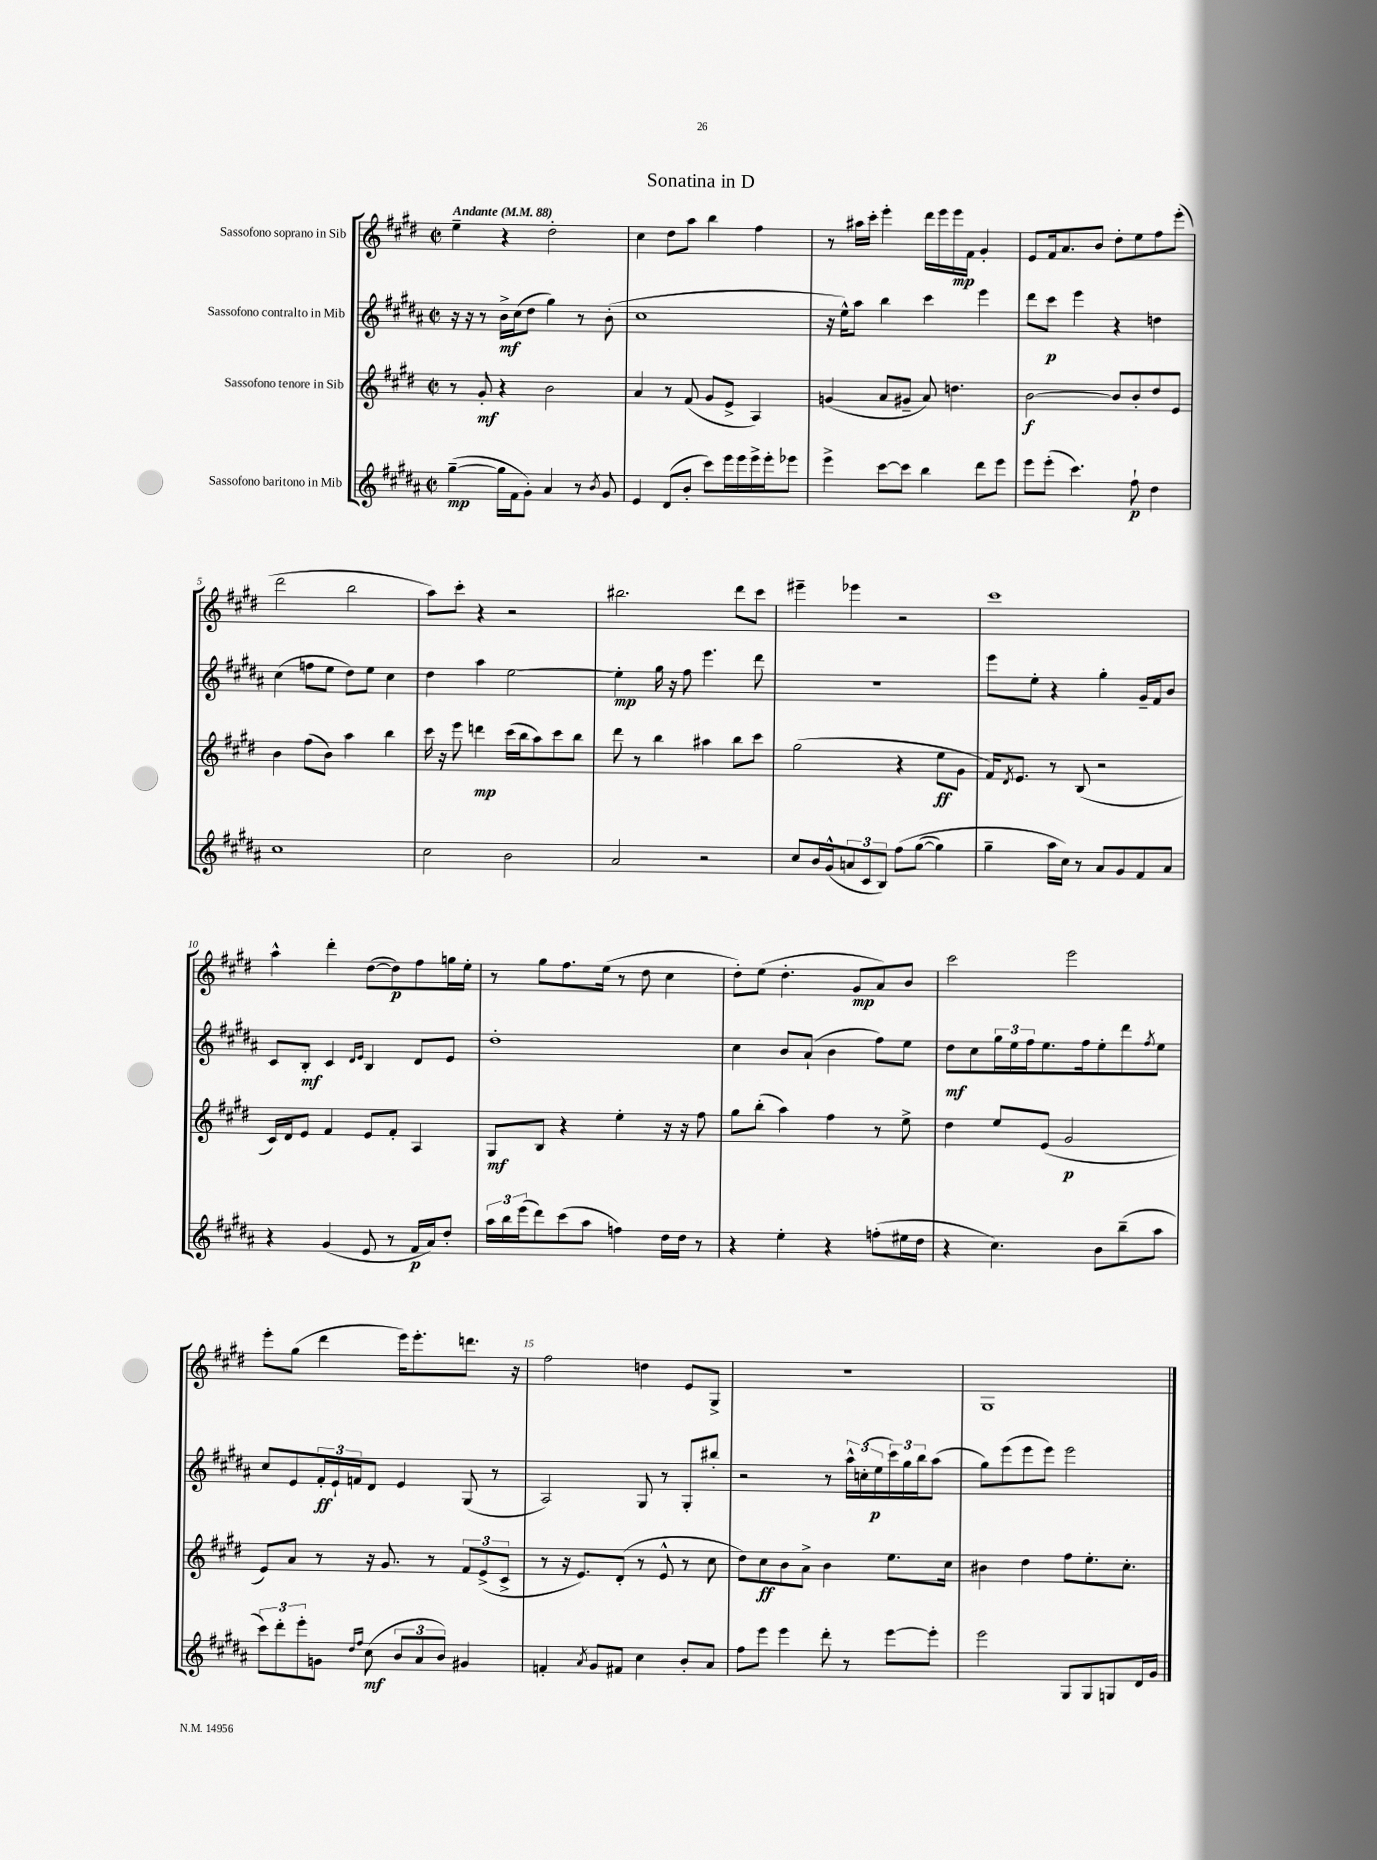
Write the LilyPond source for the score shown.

\header { title = "Sonatina in D" }
<<
\new StaffGroup <<
\new Staff = "s0" \with { instrumentName = "Sassofono soprano in Sib" } {
    \clef treble \key e \major \defaultTimeSignature \time 2/2 \tempo "Andante" 4 = 88
    e''4-- r4 dis''2-. |
    cis''4 dis''8 a''8 b''4 fis''4 |
    r8 ais''16 cis'''16-. e'''4-. dis'''16 e'''16 e'''16\mp fis'16 gis'4-. |
    e'8 fis'16 a'8. b'8 dis''8-. e''8 fis''8 e'''8-.( |
    dis'''2 b''2 |
    a''8) cis'''8-. r4 r2 |
    bis''2. dis'''8 cis'''8 |
    eis'''4-- ees'''4 r2 |
    cis'''1 |
    a''4-^ dis'''4-. dis''8~( dis''8\p) fis''8 g''16 e''16-. |
    r8 gis''8 fis''8. e''16( r8 dis''8 cis''4 |
    dis''8-.) e''8( dis''4.-. gis'8\mp a'8) b'8 |
    cis'''2 e'''2 |
    e'''8-. gis''8( dis'''4 e'''16) e'''8.-. d'''8. r16 |
    fis''2 d''4 e'8 gis8-> |
    r1 |
    gis1 \bar "|." |
}
\new Staff = "s1" \with { instrumentName = "Sassofono contralto in Mib" } {
    \clef treble \key b \major \defaultTimeSignature \time 2/2
    r16 r16 r8 b'16->\mf cis''16( dis''8 gis''4) r8 b'8-.( |
    cis''1 |
    r16 e''16-^) ais''8 b''4 cis'''4 e'''4 |
    dis'''8 cis'''8\p e'''4 r4 d''4 |
    cis''4( f''8 e''8 dis''8) e''8 cis''4 |
    dis''4 ais''4 e''2~ |
    e''4-.\mp gis''16 r16 fis''8 e'''4. dis'''8 |
    R1 |
    e'''8 e''8-. r4 gis''4-. gis'16-- fis'16 b'8 |
    cis'8 b8-.\mf cis'4 \grace { dis'16 e'16 } b4 dis'8 e'8 |
    dis''1-. |
    cis''4 b'8 ais'8-!( b'4 fis''8) e''8 |
    dis''8\mf cis''8 \tuplet 3/2 { gis''16 e''16 fis''16 } e''8. fis''16 e''8-. dis'''8 \acciaccatura { fis''8 } e''8 |
    cis''8 e'8 \tuplet 3/2 { fis'16-.\ff e'16-! f'16 } dis'8 e'4 gis8( r8 |
    ais2) gis8 r8 gis8-. bis''8-. |
    r2 r8 \tuplet 3/2 { ais''16-^ c''16-.( e''16\p } \tuplet 3/2 { cis'''16) gis''16 b''16 } ais''8( |
    gis''8) e'''8( e'''8 e'''8) e'''2 \bar "|." |
}
\new Staff = "s2" \with { instrumentName = "Sassofono tenore in Sib" } {
    \clef treble \key e \major \defaultTimeSignature \time 2/2
    r8 gis'8-.\mf r4 b'2 |
    a'4 r8 fis'8( gis'8 e'8-> a4) |
    g'4( a'8 gis'8-- a'8) d''4. |
    b'2~\f b'8 b'8-. dis''8 e'8 |
    b'4 fis''8( b'8) a''4 b''4 |
    cis'''16 r16 e'''8 d'''4\mp cis'''16( b''16 a''8) cis'''8 b''8 |
    dis'''8 r8 b''4 ais''4 b''8 cis'''8 |
    gis''2( r4 e''8\ff gis'8 |
    fis'16) \acciaccatura { dis'8 } e'8. r8 b8( r2 |
    cis'16) dis'16 e'8 fis'4 e'8 fis'8-. a4 |
    gis8\mf b8 r4 e''4-. r16 r16 fis''8 |
    gis''8 b''8-.( a''4) fis''4 r8 e''8-> |
    dis''4 e''8 e'8( gis'2\p |
    e'8) a'8 r8 r16 gis'8. r8 \tuplet 3/2 { fis'8 e'8->( cis'8-> } |
    r8 r16 e'8.) dis'8-.( r8 e'8-^ r8 cis''8 |
    dis''8) cis''8\ff b'8 a'8-> b'4 e''8. cis''16 |
    bis'4 dis''4 fis''8 e''8.-. cis''8.-. \bar "|." |
}
\new Staff = "s3" \with { instrumentName = "Sassofono baritono in Mib" } {
    \clef treble \key b \major \defaultTimeSignature \time 2/2
    gis''4~--\mp( gis''16 fis'16 gis'8-.) ais'4 r8 \acciaccatura { b'8 } gis'8 |
    e'4 dis'8( b'8-. cis'''8) e'''16 e'''16 e'''16-> e'''16-. ees'''8 |
    e'''4-> cis'''8~ cis'''8 b''4 dis'''8 e'''8 |
    e'''8 e'''8-.( cis'''4.) fis''8-!\p dis''4 |
    cis''1 |
    cis''2 b'2 |
    ais'2 r2 |
    cis''8 b'16 gis'16-^( \tuplet 3/2 { a'8 cis'8 b8) } fis''8\( gis''8~( gis''4) |
    gis''4-- ais''16 cis''16\) r8 ais'8 gis'8 fis'8 ais'8 |
    r4 gis'4( e'8 r8 fis'16\p ais'16) dis''8-. |
    \tuplet 3/2 { ais''16 b''16 e'''16( } dis'''8) cis'''8( ais''8 f''4) dis''16 dis''16 r8 |
    r4 e''4-. r4 f''8-.( eis''16 dis''16 |
    r4 cis''4.) b'8 b''8--( ais''8 |
    \tuplet 3/2 { cis'''8) dis'''8-. e'''8-. } g'8 \grace { dis''16 fis''16 } cis''8\mf( \tuplet 3/2 { b'8 ais'8 b'8) } gis'4 |
    f'4-. \acciaccatura { ais'8 } gis'8 fis'8 cis''4 b'8-. ais'8 |
    fis''8 e'''8 e'''4 dis'''8-. r8 e'''8~ e'''8-. |
    e'''2 gis8 gis8 g8 dis'16 gis'16 \bar "|." |
}
>>
>>
\layout { \context { \Score \override BarNumber.break-visibility = ##(#f #t #t) barNumberVisibility = #(every-nth-bar-number-visible 5) } }
